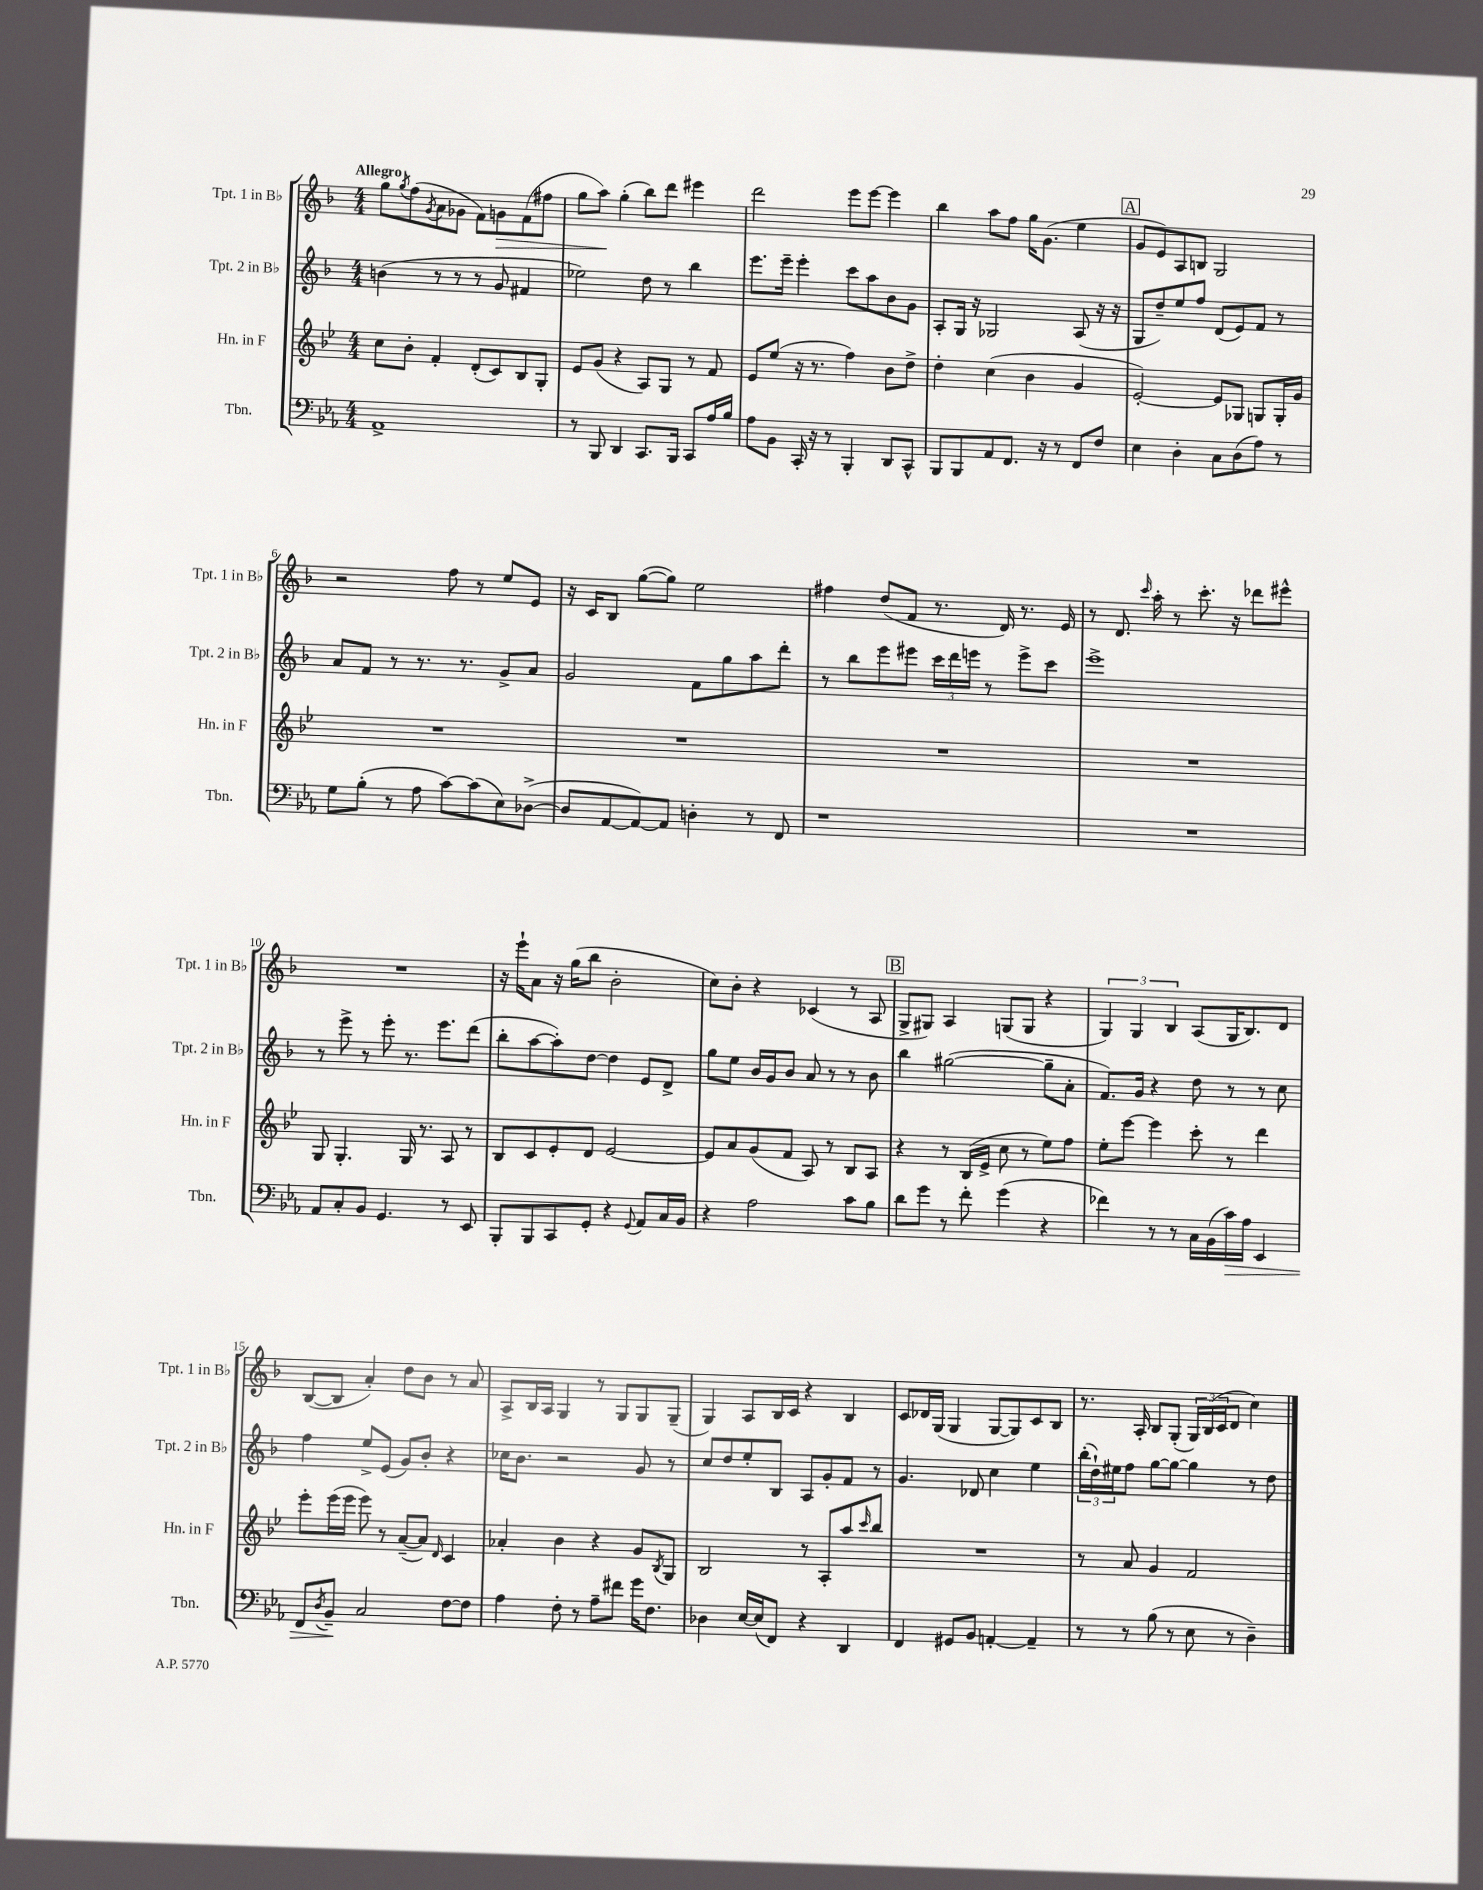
<<
\new StaffGroup <<
\new Staff = "s0" \with { instrumentName = "Tpt. 1 in Bb" shortInstrumentName = "Tpt. 1 in Bb" } {
    \clef treble \key f \major \numericTimeSignature \time 4/4 \tempo "Allegro"
    g''8 \acciaccatura { g''8 } f''8( \acciaccatura { g'8 } a'8 ges'8 f'8) g'8\> f'8( fis''8 |
    g''8 a''8\!) g''4-.( bes''8) d'''8 eis'''4 |
    d'''2 e'''8 e'''8~ e'''4 |
    bes''4 a''8 f''8 g''16 g'8.( e''4 |
    \mark \markup { \box "A" } g'8 e'8) a8 b8 g2 |
    r2 f''8 r8 e''8 e'8 |
    r16 c'16 bes8 g''8~( g''8) e''2 |
    fis''4 d''8( f'8 r8. d'16) r8. e'16 |
    r8 d'8. \grace { c'''16 } a''16-. r8 c'''8.-. r16 des'''8 eis'''8-^ |
    R1 |
    r16 e'''16-! a'8 r16 g''16( bes''8 bes'2-. |
    c''8) bes'8-. r4 ces'4( r8 a8 |
    \mark \markup { \box "B" } g8-> gis8) a4 g8( g8 r4 |
    \tuplet 3/2 { g4) g4 bes4 } a8( g16 bes8.) d'8 |
    bes8~( bes8 a'4-.) d''8 bes'8 r8 a'8 |
    a8-> bes16 a16 g4 r8 g8 g8 g8--( |
    g4) a8 bes16 c'16 r4 bes4 |
    c'8 des'16 g16( g4 g8~ g8) c'8 bes8 |
    r8. a16-. bes8 g8-.( \tuplet 3/2 { g16) bes16( c'16 } d'8 c''4) \bar "|." |
}
\new Staff = "s1" \with { instrumentName = "Tpt. 2 in Bb" shortInstrumentName = "Tpt. 2 in Bb" } {
    \clef treble \key f \major \numericTimeSignature \time 4/4
    b'4( r8 r8 r8 g'8 fis'4 |
    ees''2) d''8 r8 bes''4 |
    e'''8. e'''16-- e'''4-. c'''8 a''8 bes'8 g'8 |
    a8-. g16 r16 ges2 a8( r16 r16 |
    \mark \markup { \box "A" } g8 d''8--) e''8 f''8 d'8( e'8) f'8 r8 |
    a'8 f'8 r8 r8. r8. g'8-> a'8 |
    g'2 f'8 g''8 a''8 d'''8-. |
    r8 bes''8 e'''8 eis'''8 \tuplet 3/2 { c'''16 d'''16 e'''16 } r8 e'''8-> c'''8 |
    e'''1-> |
    r8 e'''8-> r8 e'''8-. r8. e'''8. d'''8( |
    bes''8-. a''8~ a''8-.) d''8~ d''4 e'8 d'8-> |
    g''8 e''8 bes'16 g'16 bes'8 a'8 r8 r8 bes'8 |
    \mark \markup { \box "B" } bes''4 gis''2~( gis''8-- a'8-. |
    f'8.) g'16 r4 d''8 r8 r8 c''8 |
    f''4 e''8-> e'8( g'8) bes'8-. r4 |
    ces''16 bes'8. r2 g'8 r8 |
    c''8 d''8 e''8-. bes8 a8 g'8-. f'8 r8 |
    g'4. des'8 c''4 e''4 |
    \tuplet 3/2 { bes''16-.( d''16-!) eis''16 } f''8 g''8~ g''8~ g''4 r8 d''8 \bar "|." |
}
\new Staff = "s2" \with { instrumentName = "Hn. in F" shortInstrumentName = "Hn. in F" } {
    \clef treble \key bes \major \numericTimeSignature \time 4/4
    c''8 bes'8-. f'4-. d'8-.( c'8) bes8 g8-. |
    ees'8 g'8( r4 a8) g8 r8 f'8 |
    ees'8 ees''8( r16 r8. f''4) bes'8 d''8-> |
    d''4-. c''4( bes'4 g'4 |
    \mark \markup { \box "A" } ees'2~-.) ees'8 ges8 g8 g16-. g'16 |
    R1 |
    R1 |
    R1 |
    R1 |
    g8 g4.-. g16 r8. a8 r8 |
    bes8 c'8 ees'8-. d'8 ees'2~ |
    ees'8 a'8 g'8( f'8 a8) r8 bes8 a8 |
    \mark \markup { \box "B" } r4 r8 bes16( ees'16-> c''8 r8 ees''8) f''8 |
    ees''8-. ees'''8~ ees'''4 c'''8-. r8 d'''4 |
    ees'''8-. ees'''16( ees'''16 ees'''8) r8 a'8~--( a'8) \grace { d'16 } c'4 |
    aes'4-. bes'4 r4 g'8 \acciaccatura { bes8 } g8 |
    bes2 r8 a8-. a''8 \grace { c'''16 } bes''8 |
    R1 |
    r8 a'8 g'4 f'2 \bar "|." |
}
\new Staff = "s3" \with { instrumentName = "Tbn." shortInstrumentName = "Tbn." } {
    \clef bass \key ees \major \numericTimeSignature \time 4/4
    aes,1-> |
    r8 bes,,8 d,4 c,8. bes,,16 c,8 aes16 bes16 |
    aes8 bes,8 c,16-. r16 r8 bes,,4-. d,8 c,8-^ |
    bes,,8 bes,,8 aes,8 f,8. r16 r8 f,8 f8 |
    \mark \markup { \box "A" } ees4 d4-. c8 d8( aes8) r8 |
    g8 bes8-.( r8 aes8 c'8~) c'8( ees8) des8~->( |
    des8 aes,8~ aes,8~) aes,8 d4-. r8 f,8 |
    r1 |
    R1 |
    aes,8 c8-. bes,8 g,4. r8 ees,8 |
    bes,,8-. bes,,8 c,8 g,8-. r4 \appoggiatura { g,8 } aes,8 c16 bes,16 |
    r4 aes2 c'8 bes8 |
    \mark \markup { \box "B" } d'8 g'8 r8 f'8-. g'4( r4 |
    fes'4) r8 r8 c16 bes,16( c'16\>) aes16 ees,4 |
    f,8 \acciaccatura { d8 } bes,8--\! c2 f8~ f8 |
    aes4 f8-. r8 aes8-- fis'8 g'16 f8. |
    des4 ees16~ ees16( f,8) r4 d,4 |
    f,4 gis,8 bes,8 a,4~-. a,4-- |
    r8 r8 bes8( r8 ees8 r8 d4--) \bar "|." |
}
>>
>>
